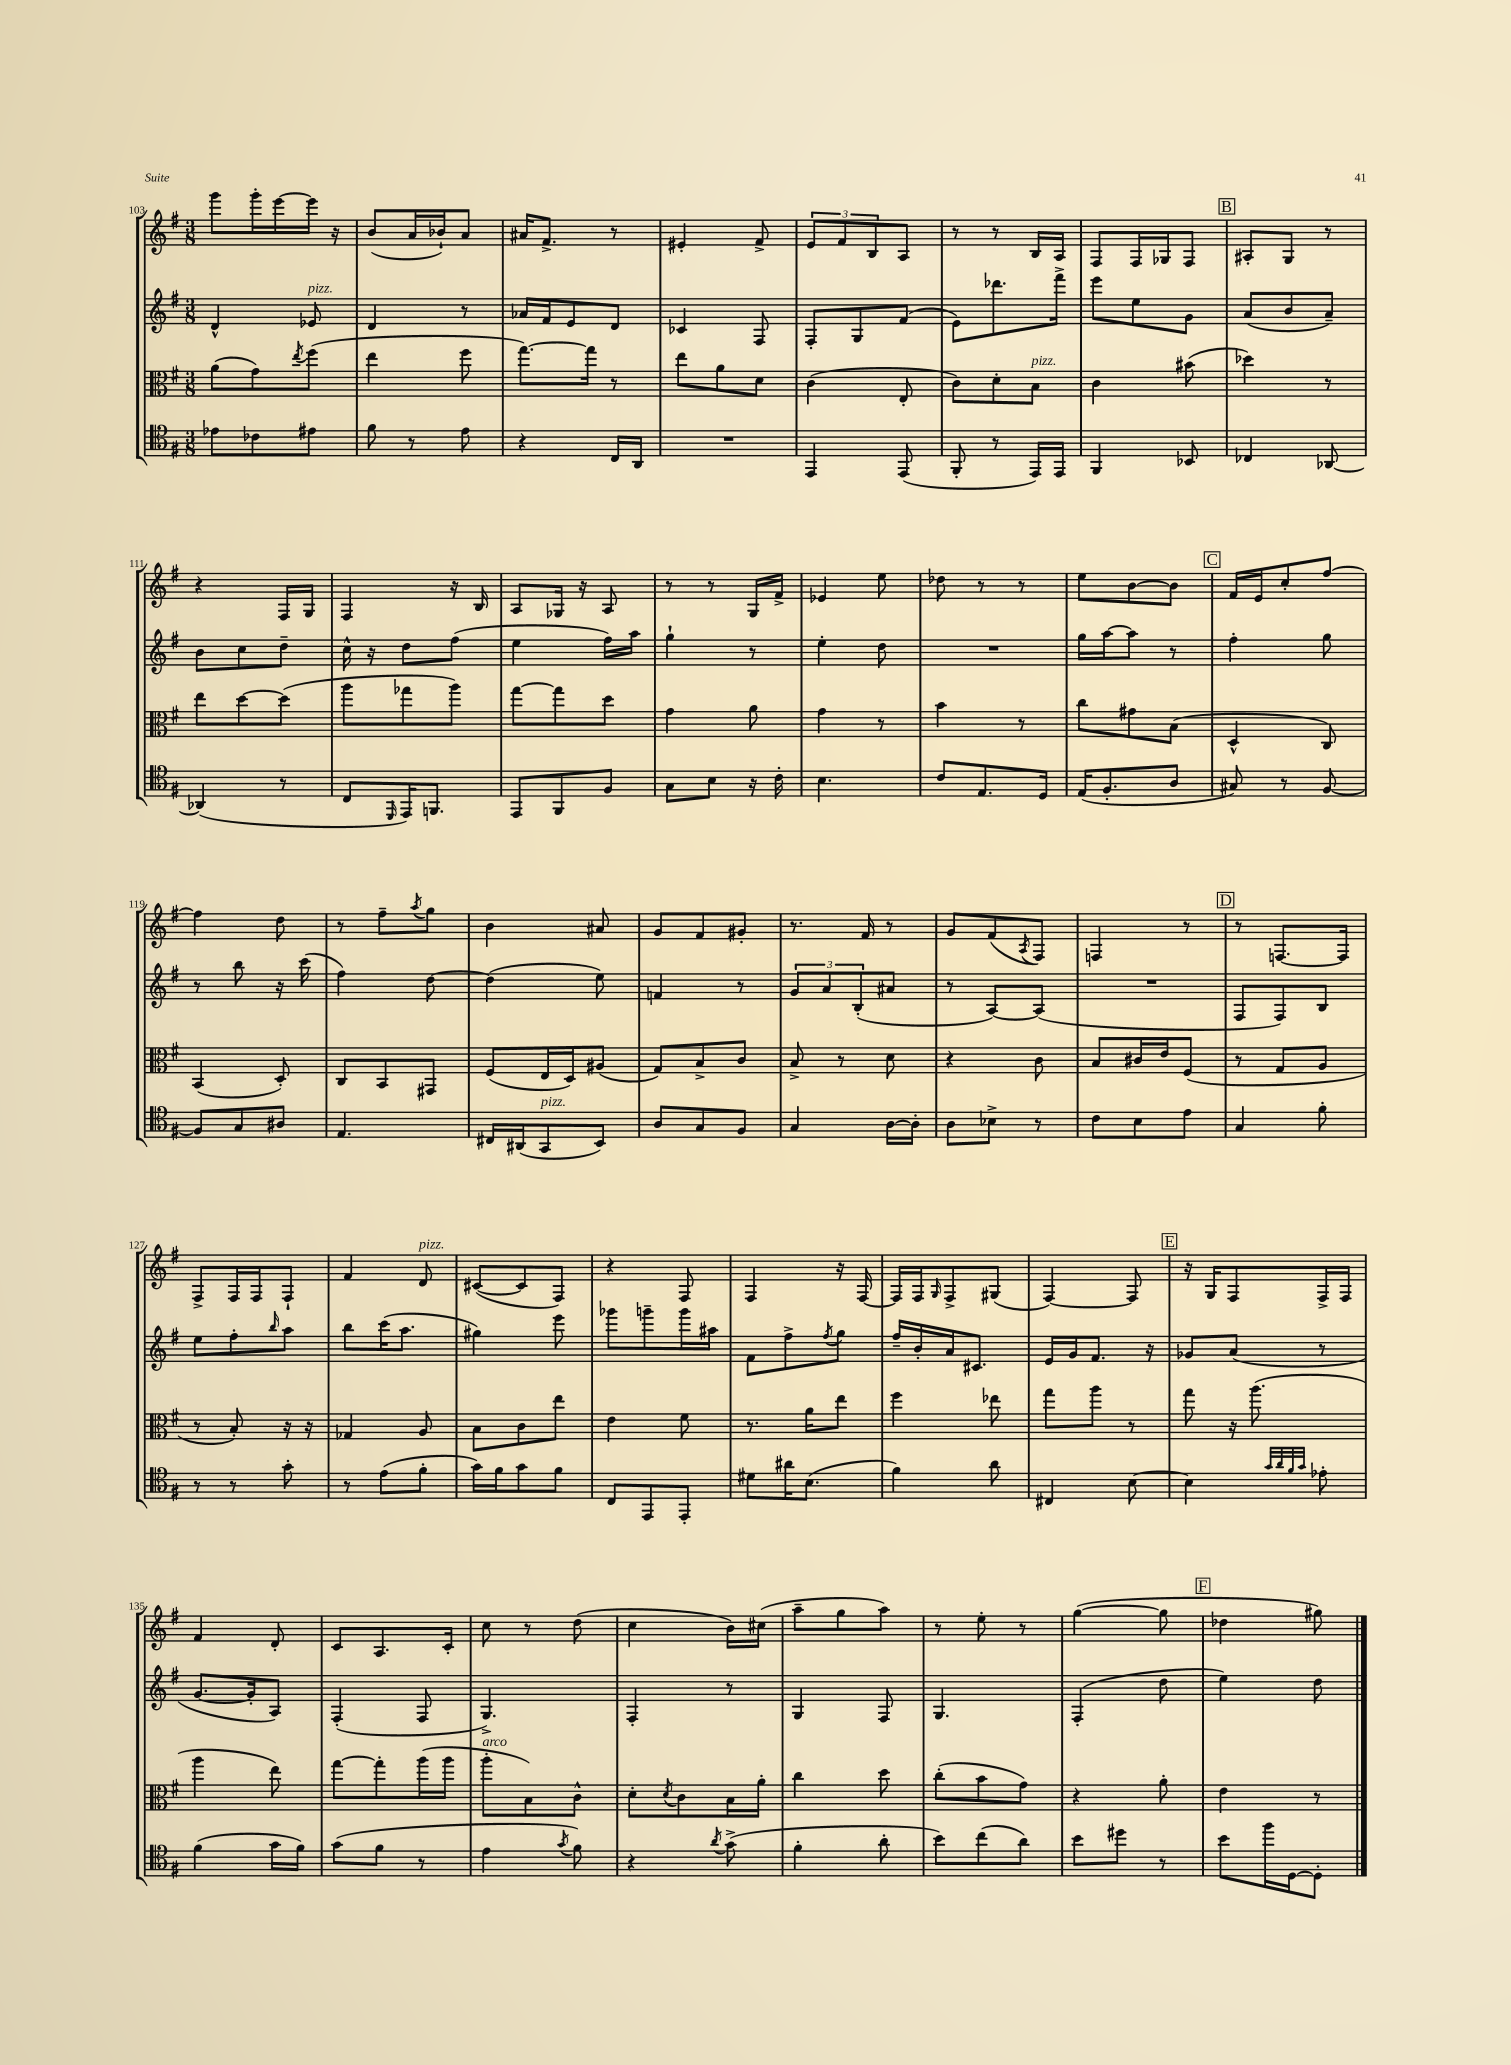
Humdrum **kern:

**kern	**kern	**kern	**kern
*staff4	*staff3	*staff2	*staff1
*clefC4	*clefC3	*clefG2	*clefG2
*k[f#]	*k[f#]	*k[f#]	*k[f#]
*M3/8	*M3/8	*M3/8	*M3/8
8e-\L	(8a\L	4d^^/	8ggg\L
8c-\	8g\)	.	16ggg'\L
.	.	.	[16eee\
.	8qee/	.	.
8e#\J	(8ff#\J	8e-/	16eee\]JJ
.	.	.	16r
=	=	=	=
8f#\	4ee\	4d/	(8b/L
8r	.	.	16a/L
.	.	.	16b-`/J)
8e\	8ff#\	8r	8a/J
=	=	=	=
4r	[8.gg\L)	16a-/LL	16a#/LK
.	.	16f#/J	8.f#^/J
.	.	8e/	.
.	16gg\]Jk	.	.
16C/LL	8r	8d/J	8r
16AA/JJ	.	.	.
=	=	=	=
4.r	8ee\L	4c-/	4e#'/
.	8a\	.	.
.	8d\J	8F#/	8f#^/
=	=	=	=
4EE/	(4c\	8F#'/L	12e/L
.	.	.	12f#/
.	.	8G/	.
.	.	.	12B/
(8EE/	8E'/	(8f#/J	8A/J
=	=	=	=
8FF#'/	8c\L)	8e\L)	8r
8r	8d'\	8.ddd-\	8r
16EE/LL)	8B\J	.	16B/LL
16EE/JJ	.	16fff#^\Jk	16A/JJ
=	=	=	=
4FF#/	4c\	8eee\L	8F#/L
.	.	8ee\	16F#/L
.	.	.	16G-/J
8BB-/	(8b#\	8g\J	8F#/J
=	=	=	=
4C-/	4dd-\)	(8a/L	8A#'/L
.	.	8b/	8G/J
[8AA-/	8r	8a~/J)	8r
=	=	=	=
(4AA-/]	8ee\L	8b\L	4r
.	[8dd\	8cc\	.
8r	(8dd\]J	8dd~\J	16F#/LL
.	.	.	16G/JJ
=	=	=	=
8C/L	8aa\L	16cc^^\	4F#/
.	.	16r	.
16qqDD/	.	.	.
16EE/K)	8gg-\	8dd\L	.
8.FF/J	.	.	.
.	8aa\J)	(8ff#\J	16r
.	.	.	16B/
=	=	=	=
8EE/L	[8gg\L	4ee\	8A/L
8FF#/	8gg\]	.	16G-/Jk
.	.	.	16r
8F#/J	8dd\J	16ff#\LL)	8A/
.	.	16aa\JJ	.
=	=	=	=
8G\L	4g\	4gg`\	8r
8B\J	.	.	8r
16r	8a\	8r	16G/LL
16c'\	.	.	16f#^/JJ
=	=	=	=
4.B\	4g\	4ee'\	4e-/
.	8r	8dd\	8ee\
=	=	=	=
8c/L	4b\	4.r	8dd-\
8.E/	.	.	8r
.	8r	.	8r
16D/Jk	.	.	.
=	=	=	=
(16E/LK	8cc\L	16gg\LL	8ee\L
8.F#'/	.	[16aa\J	.
.	8g#\	8aa\]J	[8b\
8A/J	(8B\J	8r	8b\]J
=	=	=	=
8G#/)	4D^^/	4ff#'\	16f#/LL
.	.	.	16e/J
8r	.	.	8cc'/
[8F#/	8C/)	8gg\	[8ff#/J
=	=	=	=
8F#/]L	(4BB/	8r	4ff#\]
8G/	.	8bb\	.
8A#/J	8D'/)	16r	8dd\
.	.	(16ccc\	.
=	=	=	=
4.E/	8C/L	4ff#\)	8r
.	8BB/	.	8ff#~\L
.	.	.	8qaa/
.	8GG#/J	[8dd\	8gg\J
=	=	=	=
16C#/LL	(8F#/L	(4dd\]	4b\
(16AA#/J	.	.	.
8GG/	16E/L	.	.
.	16D/J)	.	.
8BB/J)	(8A#/J	8ee\)	8a#/
=	=	=	=
8A/L	8G/L)	4f/	8g/L
8G/	8B^/	.	8f#/
8F#/J	8c/J	8r	8g#'/J
=	=	=	=
4G/	8B^/	12g/L	8.r
.	.	12a/	.
.	8r	.	.
.	.	(12B'/	.
.	.	.	16f#/
[16A\LL	8d\	8a#/J	8r
16A'\]JJ	.	.	.
=	=	=	=
8A\L	4r	8r	8g/L
8B-^\J	.	[8A/L)	(8f#/
.	.	.	8qA/
8r	8c\	(8A/]J	8F#/J)
=	=	=	=
8c\L	8B/L	4.r	4F/
8B\	16c#/L	.	.
.	16e/J	.	.
8e\J	(8F#/J	.	8r
=	=	=	=
4G/	8r	8F#/L	8r
.	8G/L	8F#/)	[8.F/L
8f#'\	8A/J	8B/J	.
.	.	.	16F/]Jk
=	=	=	=
8r	8r	8ee\L	8F#^/L
8r	8B'/)	8ff#'\	16F#/L
.	.	.	16F#/J
.	.	16qqbb/	.
8g'\	16r	8aa\J	8F#`/J
.	16r	.	.
=	=	=	=
8r	4G-/	8bb\L	4f#/
(8e\L	.	(16ccc\K	.
.	.	8.aa\J	.
8f#'\J	8A/	.	8d/
=	=	=	=
16g\LL)	8B\L	4gg#\)	([8c#/L
16f#\J	.	.	.
8g\	8c\	.	8c#/]
8f#\J	8ee\J	8eee\	8F#/J)
=	=	=	=
8C/L	4e\	8ggg-\L	4r
8EE/	.	8ggg~\	.
8EE'/J	8f#\	16ggg\L	8F#/
.	.	16aa#\JJ	.
=	=	=	=
8d#\L	8.r	8f#\L	4F#/
16a#\K	.	8ff#^\	.
(8.B\J	16a\LK	.	.
.	.	8qff#/	.
.	8ee\J	8gg\J	16r
.	.	.	[16F#/
=	=	=	=
4f#\)	4ff#\	16ff#~/LL	16F#/]LL
.	.	16b'/	16F#/J
.	.	.	16qqG/
.	.	16a/J	8F#^/
.	.	8.c#/J	.
8a\	8ee-\	.	(8G#/J
=	=	=	=
4C#/	8gg\L	16e/LL	[4F#/)
.	.	16g/J	.
.	8aa\J	8.f#/J	.
[8B\	8r	.	8F#/]
.	.	16r	.
=	=	=	=
4B\]	8gg\	8g-/L	16r
.	.	.	16G/LK
.	16r	(8a/J	8F#/
.	(8.aa\	.	.
32qqg/LLL	.	.	.
32qqa/	.	.	.
32qqf#/	.	.	.
32qqg/JJJ	.	.	.
8e-'\	.	8r	16F#^/L
.	.	.	16F#/JJ
=	=	=	=
(4f#\	4aa\	[8.g/L	4f#/
.	.	16g'/]k	.
16g\LL	8ee\)	8A/J)	8d'/
16f#\JJ)	.	.	.
=	=	=	=
(8g\L	[8gg\L	(4F#'/	8c/L
8f#\J	8gg'\]	.	8.A/
8r	(16aa\L	8F#/	.
.	16aa\JJ	.	16c'/Jk
=	=	=	=
4e\	8aa'\L	4.G^/)	8cc\
.	8B\)	.	8r
8qg/	.	.	.
8f#\)	8c^^\J	.	(8dd\
=	=	=	=
4r	8d'\L	4F#'/	4cc\
.	8qd/	.	.
.	8c\	.	.
8qa/	.	.	.
(8g^\	16B\L	8r	16b\LL)
.	16a'\JJ	.	(16cc#\JJ
=	=	=	=
4f#'\	4cc\	4G/	8aa~\L
.	.	.	8gg\
8a'\	8dd\	8F#/	8aa\J)
=	=	=	=
8b\L)	(8cc'\L	4.G/	8r
(8cc\	8b\	.	8ee'\
8a\J)	8g\J)	.	8r
=	=	=	=
8b\L	4r	(4F#'/	([4gg\
8dd#\J	.	.	.
8r	8a'\	8dd\	8gg\]
=	=	=	=
8b\L	4e\	4ee\)	4dd-\
16ff#\L	.	.	.
[16D\J	.	.	.
8D'\]J	8r	8dd\	8gg#\)
==	==	==	==
*-	*-	*-	*-
